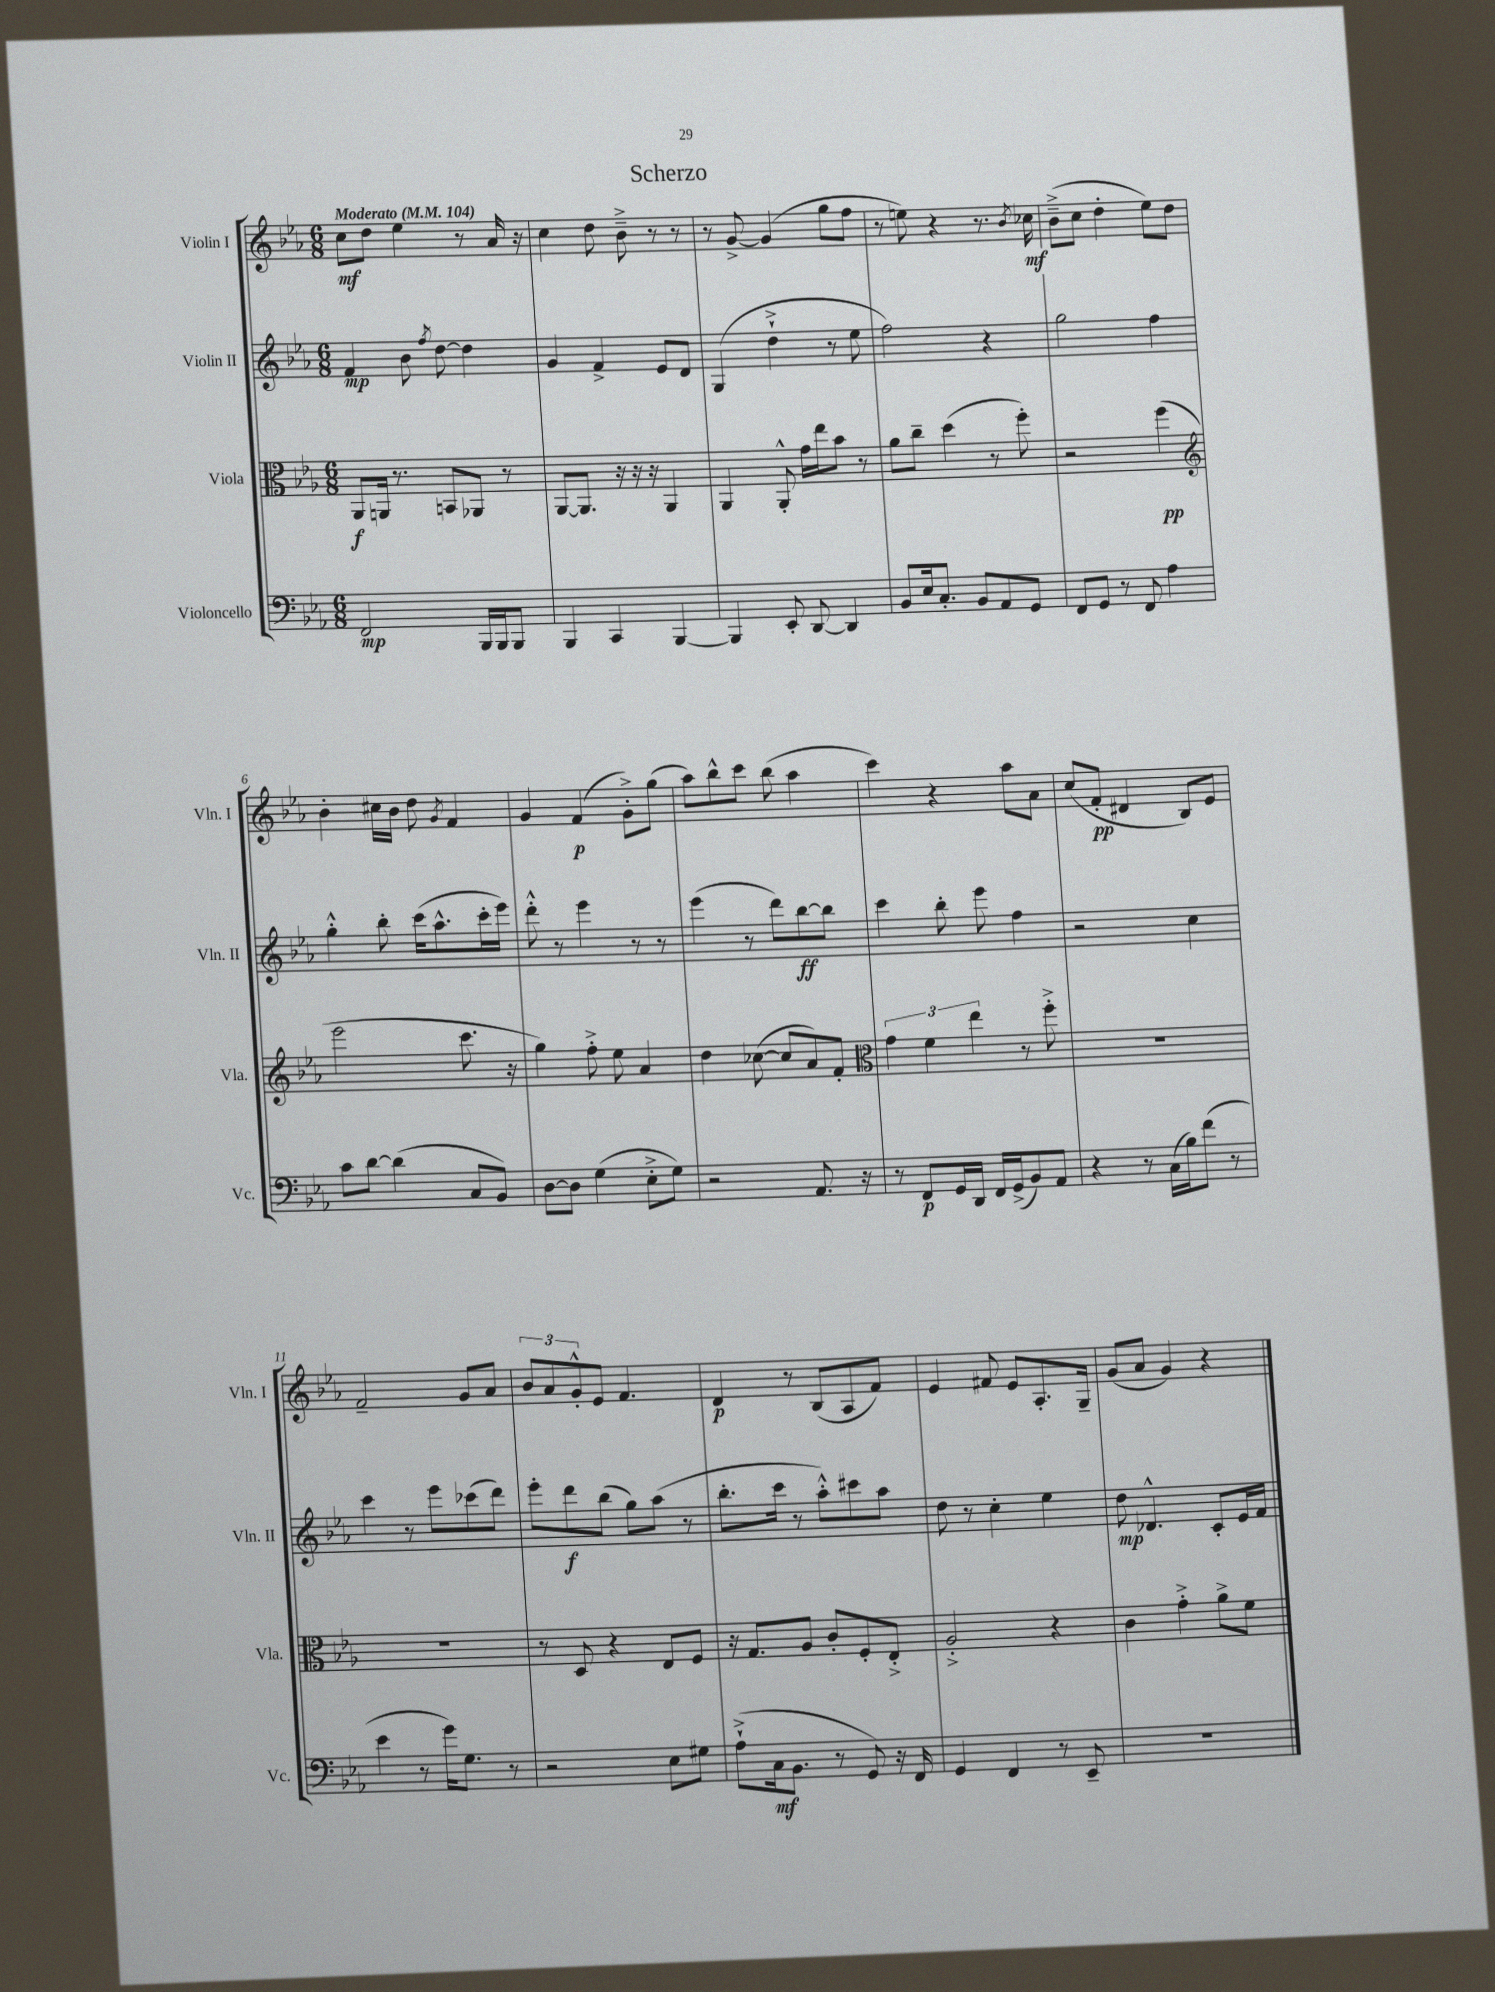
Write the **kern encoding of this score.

**kern	**dynam	**kern	**dynam	**kern	**dynam	**kern	**dynam
*part4	*part4	*part3	*part3	*part2	*part2	*part1	*part1
*staff4	*staff4	*staff3	*staff3	*staff2	*staff2	*staff1	*staff1
*I"Violoncello	*	*I"Viola	*	*I"Violin II	*	*I"Violin I	*
*I'Vc.	*	*I'Vla.	*	*I'Vln. II	*	*I'Vln. I	*
*clefF4	*	*clefC3	*	*clefG2	*	*clefG2	*
*k[b-e-a-]	*	*k[b-e-a-]	*	*k[b-e-a-]	*	*k[b-e-a-]	*
*M6/8	*	*M6/8	*	*M6/8	*	*M6/8	*
*MM104	*	*MM104	*	*MM104	*	*MM104	*
=1	=1	=1	=1	=1	=1	=1	=1
!	!	!	!	!	!	!LO:TX:a:B:t=Moderato	!
2FF/	mp	8AA-/L	f	4f/	mp	8cc\L	mf
.	.	16AAn/Jk	.	.	.	8dd\J	.
.	.	8.r	.	.	.	.	.
.	.	.	.	8b-\	.	4ee-\	.
.	.	.	.	8qff/	.	.	.
.	.	8BBn/L	.	[8dd\	.	.	.
16BBB-/LL	.	8AA-X/J	.	4dd\]	.	8r	.
16BBB-/J	.	.	.	.	.	.	.
8BBB-/J	.	8r	.	.	.	16a-/	.
.	.	.	.	.	.	16r	.
=2	=2	=2	=2	=2	=2	=2	=2
4BBB-/	.	[8AA-/L	.	4g/	.	4cc\	.
.	.	8.AA-/J]	.	.	.	.	.
4CC/	.	.	.	4f^/	.	8dd\	.
.	.	16r	.	.	.	.	.
.	.	16r	.	.	.	8b-~^\	.
.	.	16r	.	.	.	.	.
[4BBB-/	.	4AA-/	.	8e-/L	.	8r	.
.	.	.	.	8d/J	.	8r	.
=3	=3	=3	=3	=3	=3	=3	=3
4BBB-/]	.	4AA-/	.	(4G/	.	8r	.
.	.	.	.	.	.	[8g^/	.
8EE-'/	.	8AA-'^^/	.	4dd`^\	.	(4g/]	.
[8DD/	.	16g\LL	.	.	.	.	.
.	.	16ee-\J	.	.	.	.	.
4DD/]	.	8b-\J	.	8r	.	8gg\L	.
.	.	8r	.	8ee-\	.	8ff\J	.
=4	=4	=4	=4	=4	=4	=4	=4
8BB-/L	.	8a-\L	.	2ff\)	.	8r	.
16E-/k	.	8cc~\J	.	.	.	8een\)	.
8.C'/J	.	.	.	.	.	.	.
.	.	(4dd\	.	.	.	4r	.
8BB-/L	.	.	.	.	.	.	.
8AA-/	.	8r	.	4r	.	8.r	.
8GG/J	.	8ff'\)	.	.	.	.	.
.	.	.	.	.	.	8qb-/	.
.	.	.	.	.	.	16cc-X\	mf
=5	=5	=5	=5	=5	=5	=5	=5
8FF/L	.	2r	.	2gg\	.	(8b-~^\L	.
8GG/J	.	.	.	.	.	8cc\J	.
8r	.	.	.	.	.	4dd'\	.
8FF/	.	.	.	.	.	.	.
4A-\	.	(4ff\	pp	4ff\	.	8ee-\L)	.
.	.	.	.	.	.	8dd\J	.
!!LO:LB:g=z
=6	=6	=6	=6	=6	=6	=6	=6
*	*	*clefG2	*	*	*	*	*
8c\L	.	2eee-\	.	4gg'^^\	.	4b-'\	.
[8d\J	.	.	.	.	.	.	.
(4d\]	.	.	.	8bb-'\	.	16cc#X\LL	.
.	.	.	.	.	.	16b-\JJ	.
.	.	.	.	(16ccc\KL	.	8dd\	.
.	.	.	.	8.aa-^^\	.	.	.
.	.	.	.	.	.	8qg/	.
8C/L	.	8.ccc\	.	.	.	4f/	.
8BB-/J)	.	.	.	16ccc'\L	.	.	.
.	.	16r	.	16eee-\JJ)	.	.	.
=7	=7	=7	=7	=7	=7	=7	=7
[8D\L	.	4gg\)	.	8ddd'^^\	.	4g/	.
8D\J]	.	.	.	8r	.	.	.
(4G\	.	8ff'^\	.	4eee-\	.	(4f/	p
.	.	8ee-\	.	.	.	.	.
8E-'^\L	.	4a-/	.	8r	.	8g'^\L)	.
8G\J)	.	.	.	8r	.	(8gg\J	.
=8	=8	=8	=8	=8	=8	=8	=8
2r	.	4dd\	.	(4eee-\	.	8aa-\L)	.
.	.	.	.	.	.	8bb-^^\	.
.	.	([8cc-X\	.	8r	.	8ccc\J	.
.	.	8cc-/L]	.	8ddd\L)	.	(8bb-\	.
8.AA-/	.	8a-/)	.	[8bb-\	ff	4aa-\	.
.	.	8f'/J	.	8bb-\J]	.	.	.
16r	.	.	.	.	.	.	.
=9	=9	=9	=9	=9	=9	=9	=9
*	*	*clefC3	*	*	*	*	*
8r	.	6g\	.	4ccc\	.	4ccc\)	.
8FF/L	p	.	.	.	.	.	.
.	.	6f\	.	.	.	.	.
16GG/L	.	.	.	8bb-'\	.	4r	.
16DD/JJ	.	.	.	.	.	.	.
.	.	6ee-\	.	.	.	.	.
16FF/LL	.	.	.	8eee-\	.	.	.
(16GG^/J	.	.	.	.	.	.	.
8BB-/)	.	8r	.	4ff\	.	8aa-\L	.
8AA-/J	.	8ff'^\	.	.	.	8a-\J	.
=10	=10	=10	=10	=10	=10	=10	=10
4r	.	2.r	.	2r	.	(8cc/L	.
.	.	.	.	.	.	8f'/J	pp
8r	.	.	.	.	.	4d#X/	.
(16C\LL	.	.	.	.	.	.	.
16B-\J)	.	.	.	.	.	.	.
(8f\J	.	.	.	4cc\	.	8B-/L)	.
8r	.	.	.	.	.	8e-/J	.
!!LO:LB:g=z
=11	=11	=11	=11	=11	=11	=11	=11
4e-\	.	2.r	.	4ccc\	.	2f~/	.
8r	.	.	.	8r	.	.	.
16g\KL)	.	.	.	8eee-\L	.	.	.
8.G\J	.	.	.	.	.	.	.
.	.	.	.	(8ccc-X\	.	8g/L	.
8r	.	.	.	8ddd\J)	.	8a-/J	.
=12	=12	=12	=12	=12	=12	=12	=12
2r	.	8r	.	8eee-'\L	.	12b-/L	.
.	.	.	.	.	.	12a-/	.
.	.	8D/	.	8ddd\	f	.	.
.	.	.	.	.	.	12g'^^/	.
.	.	4r	.	(8bb-\J	.	8e-/J	.
.	.	.	.	8gg\L)	.	4.f/	.
8E-\L	.	8E-/L	.	(8aa-\J	.	.	.
8G#X\J	.	8F/J	.	8r	.	.	.
=13	=13	=13	=13	=13	=13	=13	=13
(8A-`^\L	.	16r	.	8.bb-'\L	.	4d/	p
.	.	8.G/L	.	.	.	.	.
16C\k	mf	.	.	.	.	.	.
8.BB-\J	.	.	.	16ccc\Jk	.	.	.
.	.	8A-/J	.	8r	.	8r	.
8r	.	8c'/L	.	8aa-'^^\L)	.	(8B-/L	.
8GG/)	.	8F'/	.	8ccc#X\	.	8A-/	.
16r	.	8E-'^/J	.	8aa-\J	.	8f/J)	.
16FF/	.	.	.	.	.	.	.
=14	=14	=14	=14	=14	=14	=14	=14
4GG/	.	2A-'^/	.	8dd\	.	4e-/	.
.	.	.	.	8r	.	.	.
4FF/	.	.	.	4cc'\	.	8f#X/	.
.	.	.	.	.	.	8e-/L	.
8r	.	4r	.	4ee-\	.	8.A-'/	.
8EE-~/	.	.	.	.	.	.	.
.	.	.	.	.	.	16G~/Jk	.
=15	=15	=15	=15	=15	=15	=15	=15
2.r	.	4c\	.	8dd\	mp	(8g/L	.
.	.	.	.	4.d-X^^/	.	8a-/J	.
.	.	4g'^\	.	.	.	4g/)	.
.	.	8a-^\L	.	8c'/L	.	4r	.
.	.	8f\J	.	16e-/L	.	.	.
.	.	.	.	16f/JJ	.	.	.
==	==	==	==	==	==	==	==
*-	*-	*-	*-	*-	*-	*-	*-
